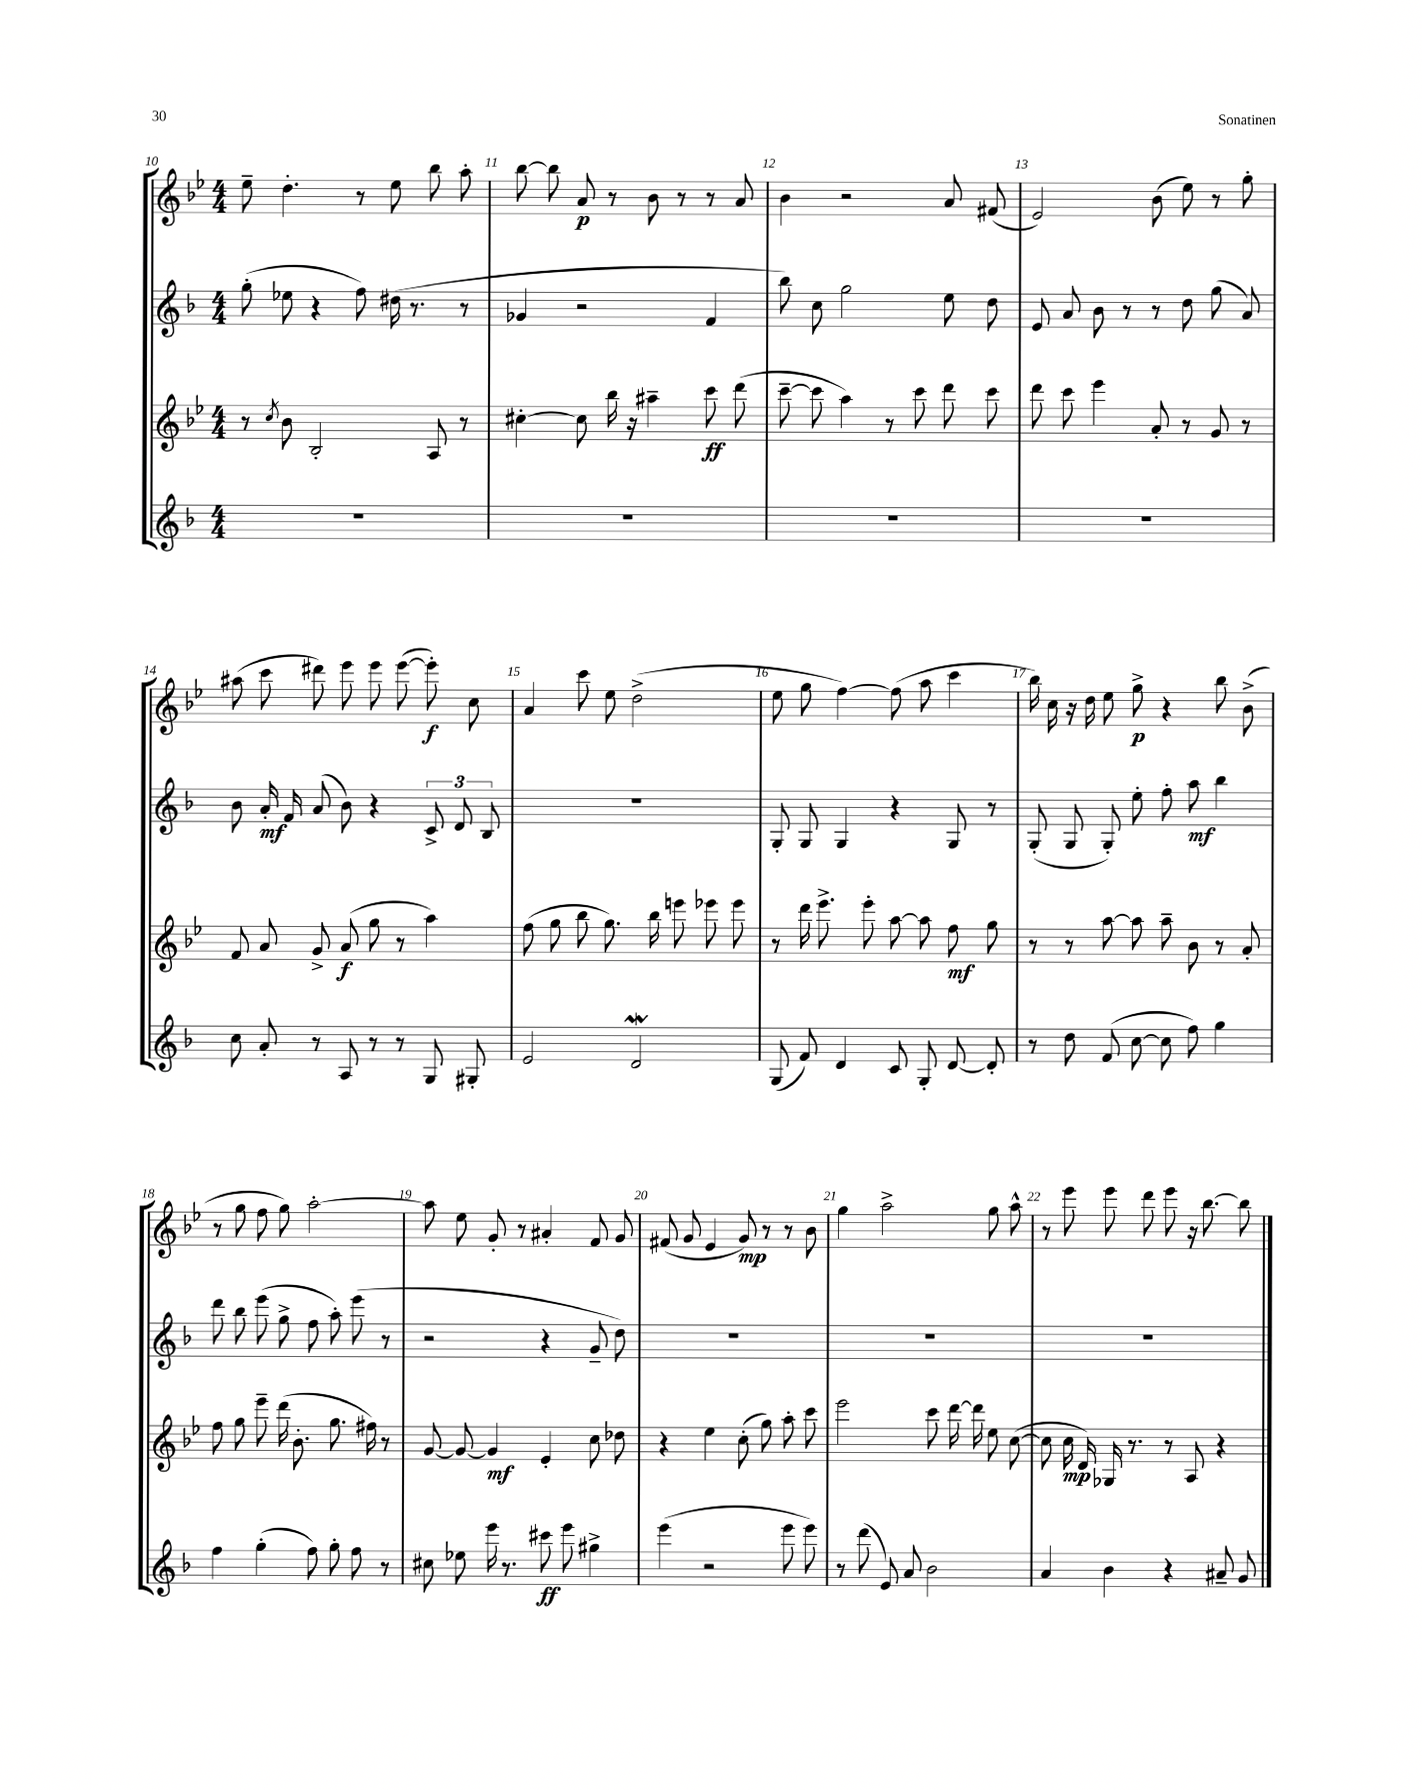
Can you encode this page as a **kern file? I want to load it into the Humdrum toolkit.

**kern	**dynam	**kern	**dynam	**kern	**dynam	**kern	**dynam
*part4	*part4	*part3	*part3	*part2	*part2	*part1	*part1
*staff4	*staff4	*staff3	*staff3	*staff2	*staff2	*staff1	*staff1
*clefG2	*	*clefG2	*	*clefG2	*	*clefG2	*
*k[b-]	*	*k[b-e-]	*	*k[b-]	*	*k[b-e-]	*
*M4/4	*	*M4/4	*	*M4/4	*	*M4/4	*
=10	=10	=10	=10	=10	=10	=10	=10
1r	.	8r	.	(8gg'\	.	8ee-~\	.
.	.	8qcc/	.	.	.	.	.
.	.	8b-\	.	8ee-X\	.	4.dd'\	.
.	.	2B-'/	.	4r	.	.	.
.	.	.	.	8ff\)	.	8r	.
.	.	.	.	(16dd#X\	.	8ee-\	.
.	.	.	.	8.r	.	.	.
.	.	8A/	.	.	.	8bb-\	.
.	.	8r	.	8r	.	8aa'\	.
=11	=11	=11	=11	=11	=11	=11	=11
1r	.	[4cc#X'\	.	4g-X/	.	[8bb-\	.
.	.	.	.	.	.	8bb-\]	.
.	.	8cc#\]	.	2r	.	8a/	p
.	.	16bb-\	.	.	.	8r	.
.	.	16r	.	.	.	.	.
.	.	4aa#X~\	.	.	.	8b-\	.
.	.	.	.	.	.	8r	.
.	.	8ccc\	ff	4f/	.	8r	.
.	.	(8ddd\	.	.	.	8a/	.
=12	=12	=12	=12	=12	=12	=12	=12
1r	.	[8ccc~\	.	8bb-\)	.	4b-\	.
.	.	8ccc\]	.	8cc\	.	.	.
.	.	4aa\)	.	2gg\	.	2r	.
.	.	8r	.	.	.	.	.
.	.	8ccc\	.	.	.	.	.
.	.	8ddd\	.	8ee\	.	8a/	.
.	.	8ccc\	.	8dd\	.	(8f#X/	.
=13	=13	=13	=13	=13	=13	=13	=13
1r	.	8ddd\	.	8e/	.	2e-/)	.
.	.	8ccc\	.	8a/	.	.	.
.	.	4eee-\	.	8b-\	.	.	.
.	.	.	.	8r	.	.	.
.	.	8a'/	.	8r	.	(8b-\	.
.	.	8r	.	8dd\	.	8ee-\)	.
.	.	8g/	.	(8gg\	.	8r	.
.	.	8r	.	8a/)	.	8gg'\	.
!!LO:LB:g=z
=14	=14	=14	=14	=14	=14	=14	=14
8cc\	.	8f/	.	8b-\	.	(8aa#X\	.
8a'/	.	8a/	.	16a'/	mf	8ccc\	.
.	.	.	.	16f/	.	.	.
8r	.	8g^/	.	(8a/	.	8ddd#X\)	.
8A/	.	(8a/	f	8b-\)	.	8eee-\	.
8r	.	8gg\	.	4r	.	8eee-\	.
8r	.	8r	.	.	.	([8eee-\	.
8G/	.	4aa\)	.	12c^/	.	8eee-'\])	f
.	.	.	.	12d/	.	.	.
8G#X'/	.	.	.	.	.	8cc\	.
.	.	.	.	12B-/	.	.	.
=15	=15	=15	=15	=15	=15	=15	=15
2e/	.	(8ff\	.	1r	.	4a/	.
.	.	8gg\	.	.	.	.	.
.	.	8bb-\	.	.	.	8ccc\	.
.	.	8.gg\)	.	.	.	8ee-\	.
2dW/	.	.	.	.	.	(2dd^\	.
.	.	16bb-\	.	.	.	.	.
.	.	8eeen\	.	.	.	.	.
.	.	8eee-X\	.	.	.	.	.
.	.	8eee-\	.	.	.	.	.
=16	=16	=16	=16	=16	=16	=16	=16
(8G/	.	8r	.	8G'/	.	8ee-\	.
8f/)	.	16ddd\	.	8G/	.	8gg\	.
.	.	8.eee-^\	.	.	.	.	.
4d/	.	.	.	4G/	.	[4ff\)	.
.	.	8eee-'\	.	.	.	.	.
8c/	.	[8aa\	.	4r	.	(8ff\]	.
8G'/	.	8aa\]	.	.	.	8aa\	.
[8d/	.	8ff\	mf	8G/	.	4ccc\	.
8d'/]	.	8gg\	.	8r	.	.	.
=17	=17	=17	=17	=17	=17	=17	=17
8r	.	8r	.	(8G'/	.	16bb-\)	.
.	.	.	.	.	.	16cc\	.
8dd\	.	8r	.	8G/	.	16r	.
.	.	.	.	.	.	16dd\	.
(8f/	.	[8aa\	.	8G'/)	.	8ee-\	.
[8cc\	.	8aa\]	.	8ee'\	.	8gg^\	p
8cc\]	.	8aa~\	.	8ff'\	.	4r	.
8ff\)	.	8b-\	.	8aa\	mf	.	.
4gg\	.	8r	.	4bb-\	.	8bb-\	.
.	.	8a'/	.	.	.	(8b-^\	.
!!LO:LB:g=z
=18	=18	=18	=18	=18	=18	=18	=18
4ff\	.	8ff\	.	8ddd\	.	8r	.
.	.	8gg\	.	8bb-\	.	8gg\	.
(4gg'\	.	8eee-~\	.	(8eee\	.	8ff\	.
.	.	(16ddd\	.	8gg^\	.	8gg\)	.
.	.	8.b-'\	.	.	.	.	.
8ff\)	.	.	.	8ff\	.	[2aa'\	.
8gg'\	.	8.gg\	.	8aa'\)	.	.	.
8ff\	.	.	.	(8eee\	.	.	.
.	.	16ff#X\)	.	.	.	.	.
8r	.	8r	.	8r	.	.	.
=19	=19	=19	=19	=19	=19	=19	=19
8cc#X\	.	[8g/	.	2r	.	8aa\]	.
8ee-X\	.	8g/_	.	.	.	8ee-\	.
16eee\	.	4g/]	mf	.	.	8g'/	.
8.r	.	.	.	.	.	.	.
.	.	.	.	.	.	8r	.
8ccc#X\	ff	4e-'/	.	4r	.	4a#X'/	.
8eee\	.	.	.	.	.	.	.
4gg#X^\	.	8cc\	.	8g~/	.	8f/	.
.	.	8dd-X\	.	8dd\)	.	8g/	.
=20	=20	=20	=20	=20	=20	=20	=20
(4eee\	.	4r	.	1r	.	(8f#X/	.
.	.	.	.	.	.	8g/	.
2r	.	4ee-\	.	.	.	4e-/	.
.	.	(8cc'\	.	.	.	8g/)	mp
.	.	8gg\)	.	.	.	8r	.
8eee\	.	8aa'\	.	.	.	8r	.
8eee\)	.	8ccc\	.	.	.	8b-\	.
=21	=21	=21	=21	=21	=21	=21	=21
8r	.	2eee-\	.	1r	.	4gg\	.
(8ddd\	.	.	.	.	.	.	.
8e/)	.	.	.	.	.	2aa^\	.
8a/	.	.	.	.	.	.	.
2b-\	.	8ccc\	.	.	.	.	.
.	.	[16ddd\	.	.	.	.	.
.	.	16ddd\]	.	.	.	.	.
.	.	8ee-\	.	.	.	8gg\	.
.	.	([8cc\	.	.	.	8aa^^\	.
=22	=22	=22	=22	=22	=22	=22	=22
4a/	.	8cc\]	.	1r	.	8r	.
.	.	16cc\	mp	.	.	8eee-\	.
.	.	16d/)	.	.	.	.	.
4b-\	.	16G-X/	.	.	.	8eee-\	.
.	.	8.r	.	.	.	.	.
.	.	.	.	.	.	8ddd\	.
4r	.	8r	.	.	.	8eee-\	.
.	.	8A/	.	.	.	16r	.
.	.	.	.	.	.	[8.bb-\	.
8a#X~/	.	4r	.	.	.	.	.
8g/	.	.	.	.	.	8bb-\]	.
==	==	==	==	==	==	==	==
*-	*-	*-	*-	*-	*-	*-	*-
